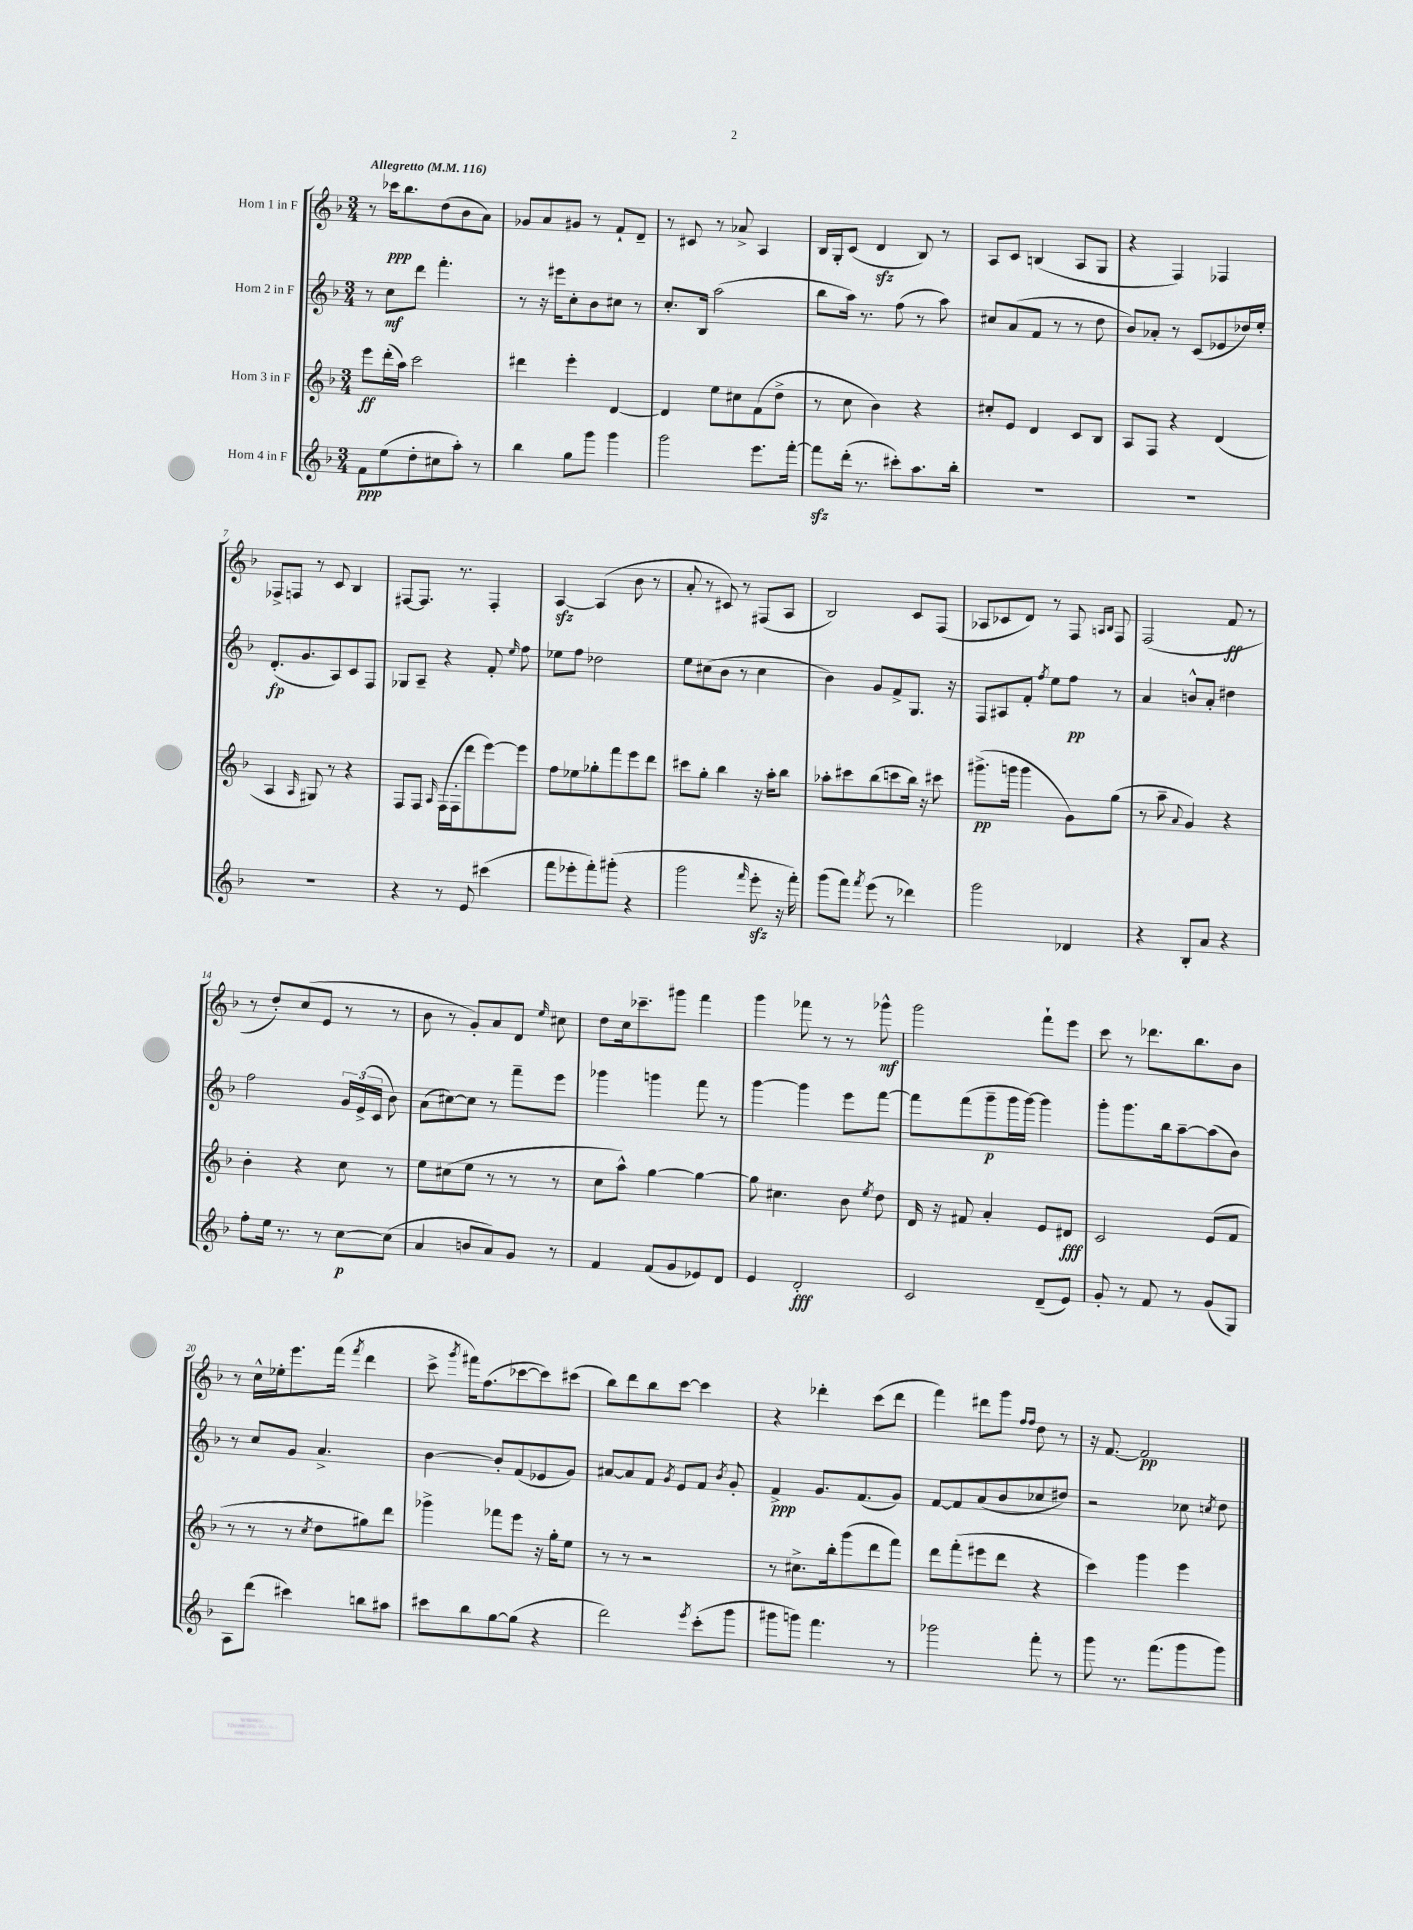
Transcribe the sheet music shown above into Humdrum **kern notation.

**kern	**kern	**kern	**kern
*staff4	*staff3	*staff2	*staff1
*clefG2	*clefG2	*clefG2	*clefG2
*k[b-]	*k[b-]	*k[b-]	*k[b-]
*M3/4	*M3/4	*M3/4	*M3/4
*MM116	*MM116	*MM116	*MM116
8f	8eee	8r	8r
(8ee	(16ddd'	8cc	16ccc-
.	16aa)	.	8.bb-
8dd'	2ccc	8ddd	.
8cc#	.	4.fff'	(8dd
8aa')	.	.	8b-
8r	.	.	8a)
=	=	=	=
4bb-	4ddd#	8r	8g-
.	.	16r	8a
.	.	16eee#	.
8gg	4eee'	8cc'	8g#
8ggg	.	8b-	8r
4ggg	[4d	8cc#	8f`
.	.	8r	8d~
=	=	=	=
2ggg	4d]	8.cc'	8r
.	.	.	8c#
.	.	16B-	.
.	8ee	(2aa	8r
.	8cc#	.	8a-^
8.eee	(8f	.	4A
.	8dd^	.	.
[16fff'	.	.	.
=	=	=	=
8fff]	8r	8bb-	16B-
.	.	.	16G'
(16ddd'	8cc	16aa)	(8c
8.r	.	8.r	.
.	4b-)	.	4d
8ccc#')	.	(8ff	.
8.aa	4r	8r	8B-)
.	.	8aa)	8r
16bb-'	.	.	.
=	=	=	=
2.r	8cc#'	8cc#	8A
.	8e	(8a	8c
.	4d	8f	(4B
.	.	8r	.
.	8c	8r	8A
.	8B-	8dd	8G
=	=	=	=
2.r	8A	8b-)	4r
.	8F	8a-'	.
.	4r	8r	4F)
.	.	(8c	.
.	(4d	8e-	4F-
.	.	16dd-)	.
.	.	16ee'	.
=	=	=	=
2.r	4A	(8.d'	8F-^
.	.	.	8F
.	.	8.g	.
.	16qqA	.	.
.	8G#)	.	8r
.	8r	8A)	8c
.	4r	8c	4B-
.	.	8F	.
=	=	=	=
4r	8F	8G-	[8F#
.	8F	8A~	8.F#]
.	16qqA	.	.
8r	(16F	4r	.
.	16F'	.	8.r
8e	8ddd	.	.
(4ccc#	[8eee)	8f'	4F#'
.	.	16qqee	.
.	8eee]	8ff	.
=	=	=	=
8fff	8ff	8ee-	[4A
8eee-'	8ee-	8ff	.
8fff')	8gg-'	2dd-	(4A]
(8ggg#'	8fff	.	.
4r	8eee	.	8b-
.	8ddd	.	8r
=	=	=	=
2ggg	8ccc#	8ee	8a'
.	8gg'	(8cc#	8r
.	4bb-	8b-	8c#)
.	.	8r	8r
16qqfff	.	.	.
8eee'	16r	4cc#	(8F#
.	16aa'	.	.
16r	8bb-	.	8A
16fff')	.	.	.
=	=	=	=
(8ggg	8aa-'	4b-)	2B-)
8fff)	8ccc#	.	.
8qfff	.	.	.
(8eee	(8bb-	8g	.
8r	8ccc	8f^	.
4ddd-)	16bb-)	8.G	8c
.	16r	.	.
.	8ccc#	.	(8F
.	.	16r	.
=	=	=	=
2ggg	(8.ggg#^	8F	8A-
.	.	8A#	8c-
.	16ggg	.	.
.	4ggg	8f'	8d)
.	.	8qff	.
.	.	8ee	8r
4d-	8g)	8ff	8F
.	.	.	16qqA
.	.	.	16qqB-
.	(8gg	8r	8F
=	=	=	=
4r	8r	4a	(2F
.	8aa~	.	.
.	8qqa	.	.
8B-'	4g)	8b^^	.
8a	.	8a'	.
4r	4r	4dd#	8f
.	.	.	8r
=	=	=	=
8ff'	4b-'	2ff	8r
16ee	.	.	8dd')
8.r	.	.	.
.	4r	.	(8cc
8r	.	.	8e
[8cc	8cc	24g	8r
.	.	(24e^	.
.	.	24c	.
(8cc]	8r	8b-)	8r
=	=	=	=
4a	8ee	(8a	8b-
.	(8cc#	[8cc#)	8r
8b	8ee	8cc#]	8g')
8a)	8r	8r	8a
8g	8r	8fff~	8d
.	.	.	16qqee
8r	8r	8eee	8cc#
=	=	=	=
4f	8cc	4ggg-	8dd
.	8aa^^)	.	16cc
.	.	.	8.ccc-~
(8f	[4gg	4ggg	.
8g	.	.	8ggg#
8e-)	4gg_	8fff	4fff
8d	.	8r	.
=	=	=	=
4e	8gg]	[4ggg	4ggg
.	4.cc#	.	.
2d'	.	4ggg]	8fff-
.	.	.	8r
.	8b-	8eee	8r
.	8qee	.	.
.	8dd	[8fff	8ggg-^^
=	=	=	=
2c	16d	8fff]	2ggg
.	16r	.	.
.	8f#	(8fff	.
.	4a'	8ggg~	.
.	.	16ggg	.
.	.	[16ggg)	.
(8d~	8e	4ggg]	8fff`
8e)	8d#	.	8eee
=	=	=	=
8g'	2c	8ggg'	8ccc
8r	.	8.ggg	8r
8f	.	.	8.ddd-
.	.	16bb-	.
8r	.	[8aa~	.
.	.	.	8.bb-
(8g	(8e	(8aa]	.
8G)	8f	8b-)	8b-
=	=	=	=
8A	8r	8r	8r
(8ddd	8r	8cc	16cc^^
.	.	.	16ee-'
4ccc#)	8r	8g	8.eee
.	8qcc	.	.
.	8dd	4.a^	.
.	.	.	(16fff
.	.	.	8qfff
8bb	8gg#)	.	4ddd
8aa#	8ddd	.	.
=	=	=	=
8ccc#	4ggg-^	[4b-	8ccc^
.	.	.	8qggg
8bb-	.	.	16fff#)
.	.	.	(8.ff
[8gg	8fff-	8b-']	.
(8gg]	8eee	(8f	[8ccc-
4r	16r	8e-	8ccc-])
.	16gg'	.	.
.	8ee	8g)	(8ccc#
=	=	=	=
2ddd)	8r	[8a#	8bb-)
.	8r	8a#]	8ddd
.	2r	8f	8bb-
.	.	8qg	.
.	.	8e	[8ccc
8qeee	.	.	.
(8ccc'	.	8f	4ccc]
.	.	8qb-	.
8ggg	.	8g'	.
=	=	=	=
8ggg#	8r	4f^	4r
8ggg)	8.cc#^	.	.
4.fff	.	8.g	4ddd-'
.	16bb-'	.	.
.	(8ggg	.	.
.	.	(8.f	.
.	8ddd	.	(8ccc
8r	8fff)	8g)	8ddd-
=	=	=	=
2ggg-	8ddd	[8f	4fff)
.	(8fff'	8f]	.
.	8eee#	(8a	8ddd#
.	8ddd	8b-	8ggg
.	.	.	16qqff
.	.	.	16qqff
8fff'	4r	8cc-	8dd
8r	.	8dd#)	8r
=	=	=	=
8ggg	4ccc)	2r	16r
.	.	.	[8.f
8.r	.	.	.
.	4ggg	.	2f]
(8.fff	.	.	.
8ggg	4eee	8cc-	.
.	.	8qcc	.
8ggg)	.	8dd	.
==	==	==	==
*-	*-	*-	*-
